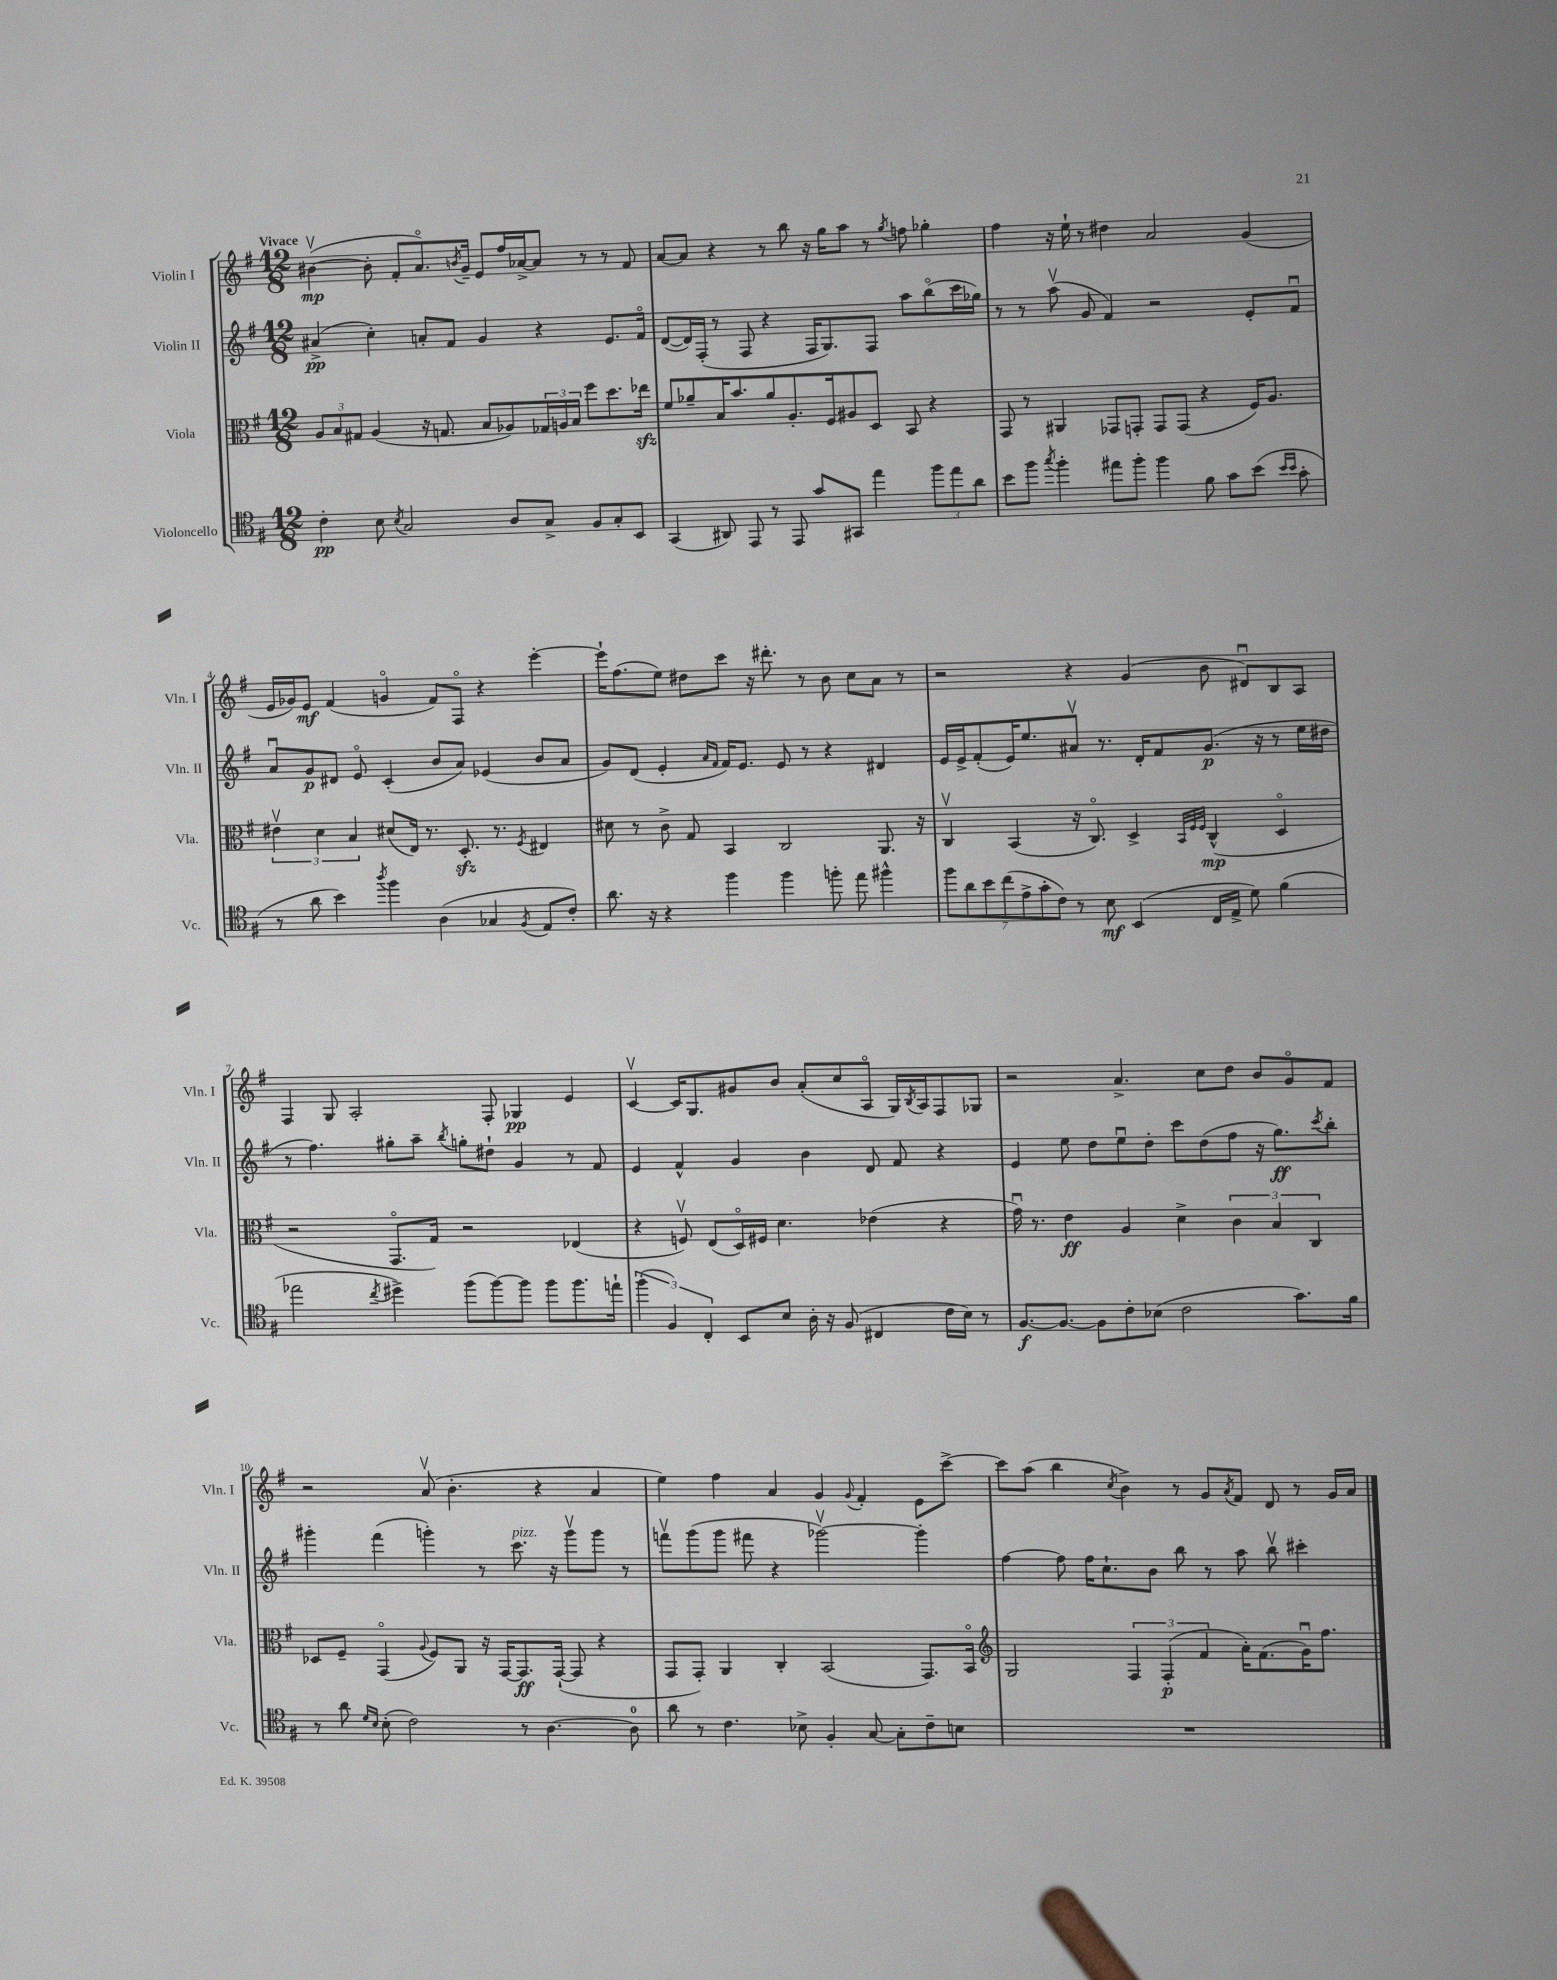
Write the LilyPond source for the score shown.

<<
\new StaffGroup <<
\new Staff = "s0" \with { instrumentName = "Violin I" shortInstrumentName = "Vln. I" } {
    \clef treble \key g \major \numericTimeSignature \time 12/8 \tempo "Vivace"
    bis'4~\upbow\mp( bis'8-. fis'8-. a'8.\flageolet) \acciaccatura { b'8 } g'16-- e'8 fis''16 aes'16~-> aes'8 r8 r8 fis'8 |
    a'8~ a'8 r4 r8 b''8 r16 g''16 a''8 r8 \acciaccatura { g''8 } f''8 ges''4-. |
    fis''4 r16 e''16-! r8 dis''4 a'2 g'4( |
    e'16 ges'16) e'8\mf fis'4( g'4\flageolet fis'8) fis8\flageolet r4 e'''4~-. |
    e'''16-! fis''8.( e''8) dis''8 c'''8 r16 dis'''8.-. r8 b'8 c''8 a'8 r8 |
    r2 r4 g'4( b'8 dis'8\downbow) b8 a8 |
    fis4 g8 a2-. fis8-. ges4\pp e'4 |
    c'4~\upbow c'16 g8. gis'8 b'8 a'8-.( c''8 a8\flageolet g16) \acciaccatura { b8 } a16 fis8 ges8 |
    r2 a'4.-> c''8 d''8 b'8 g'8\flageolet fis'8 |
    r2 a'8\upbow( b'4.-. r4 a'4 |
    e''4) fis''4 a'4 g'4 \appoggiatura { g'8 } fis'4-. e'8 c'''8~-> |
    c'''8 a''8( b''4 \acciaccatura { c''8 } b'4->) r8 g'8 \acciaccatura { a'8 } fis'8 d'8 r8 g'16 a'16 \bar "|." |
}
\new Staff = "s1" \with { instrumentName = "Violin II" shortInstrumentName = "Vln. II" } {
    \clef treble \key g \major \numericTimeSignature \time 12/8
    ais'4->\pp( c''4-.) a'8-. fis'8 g'4 r4 e'8. fis'16\flageolet |
    d'8~( d'16) fis16-.( r8 fis8 r4 fis16 g8.) fis8 a''8 b''8\flageolet( c'''16 ges''16) |
    r8 r8 a''8\upbow( g'8 fis'4) r2 e'8-. fis'8\downbow |
    a'8\downbow g'8\p dis'8 e'8\flageolet c'4-.( b'8 a'8) ees'4( b'8 a'8 |
    g'8) d'8( e'4-. \grace { a'16 fis'16 } fis'16) e'8. e'8 r8 r4 dis'4 |
    e'16 e'16-> fis'8-.( e'16) e''8. ais'8\upbow r8. d'16-. fis'8 g'8.\p( r16 r8 e''16 dis''16 |
    r8 fis''4.) gis''8-. a''8-- \acciaccatura { b''8 } g''8-. dis''8-! g'4 r8 fis'8 |
    e'4 fis'4-^ g'4 b'4 d'8 fis'8 r4 |
    e'4 e''8 d''8 e''8\downbow d''8-. c'''8 d''8( fis''8 r16 g''8.\ff) \acciaccatura { c'''8 } b''8-. |
    gis'''4-. fis'''4( g'''4-.) r8 c'''8.^\markup { \italic "pizz." } r16 g'''8\upbow g'''8 r8 |
    f'''8\upbow g'''8( g'''8 fis'''8 r4 ges'''2~\upbow) ges'''4-. |
    fis''4~ fis''8 fis''16 c''8.-! b'8 b''8 r8 a''8 b''8\upbow cis'''4-. \bar "|." |
}
\new Staff = "s2" \with { instrumentName = "Viola" shortInstrumentName = "Vla." } {
    \clef alto \key g \major \numericTimeSignature \time 12/8
    \tuplet 3/2 { a8 b8 gis8 } a4( r16 g8. b8 aes8) \tuplet 3/2 { ges16 a16 b16 } fis''8 d''8. ees''16\sfz |
    fis'8 aes'8-- b16 b'8. aes'8 a8.-. fis16 ais8 d8 b,8 r4 |
    g,8 r8 ais,4 ges,8 g,8-. g,8 g,8( r4 fis16) a8. |
    \tuplet 3/2 { eis'4\upbow d'4 b4 } dis'8( e16) r8. d8.-.\sfz r8. \acciaccatura { fis8 } eis4 |
    dis'8 r8 c'8-> g8 b,4 c2 a,8. r16 |
    c4\upbow b,4( r16 c8.\flageolet) d4-> \grace { b,32 fis32 fis32 } c4-^\mp( d4\flageolet |
    r2 g,8.\flageolet g16) r2 ees4( |
    r4 f8\upbow) e8( d16\flageolet) fis16 d'4. ees'4( r4 |
    g'16\downbow) r8. e'4\ff a4 d'4-> \tuplet 3/2 { c'4 b4 c4 } |
    des8 fis8-- g,4\flageolet( \appoggiatura { a8 } fis8) a,8 r16 g,16~ g,8.\ff g,16~-!( g,8 r4 |
    g,8 g,8-.) a,4 c4-. b,2( g,8.) b,16\flageolet |
    \clef treble g2 \tuplet 3/2 { fis4 fis4-.\p( fis'4 } a'16-.) fis'8.( g'16\downbow) fis''8. \bar "|." |
}
\new Staff = "s3" \with { instrumentName = "Violoncello" shortInstrumentName = "Vc." } {
    \clef tenor \key g \major \numericTimeSignature \time 12/8
    c'4-.\pp b8 \acciaccatura { b8 } g2 a8 g8-> fis8 g8-. b,8 |
    g,4( ais,8) e,8 r8 e,8 g'8 gis,8 e''4 \tuplet 3/2 { fis''8 e''8 a'8 } |
    b'8 fis''8 \acciaccatura { g''8 } fis''4-. eis''8 fis''8-. fis''4 fis'8 g'8 b'8( \grace { b'16 b'16 } g'8-. |
    r8 a'8 b'4) \acciaccatura { a''8 } fis''4 a4( ges4 \acciaccatura { fis8 } e8 c'8-.) |
    a'8. r16 r4 fis''4 fis''4 f''8-. e''8 fis''4-^ |
    \tuplet 7/4 { fis''8 a'8 b'8 c''8( e'8-> g'8-. c'8) } r8 b8\mf b,4( c16 e16-> d'8) fis'4( |
    ees''2 \acciaccatura { c''8 } dis''4->) fis''8( fis''8~) fis''8 fis''8 fis''8. e''16-! |
    \tuplet 3/2 { fis''4-.( fis4) c4-. } b,8 b8 a16-. r16 fis8( cis4 c'16 b16) r8 |
    fis8.~\f fis8.~ fis8 c'8-. bes8( c'2 g'8.) fis'16 |
    r8 a'8 \grace { d'16 b16 } b8-.( c'2) r8 a4.~ a8-0 |
    a'8 r8 c'4. bes8-> fis4-. g8~ g8-. c'8-- b8 |
    R1. \bar "|." |
}
>>
>>
